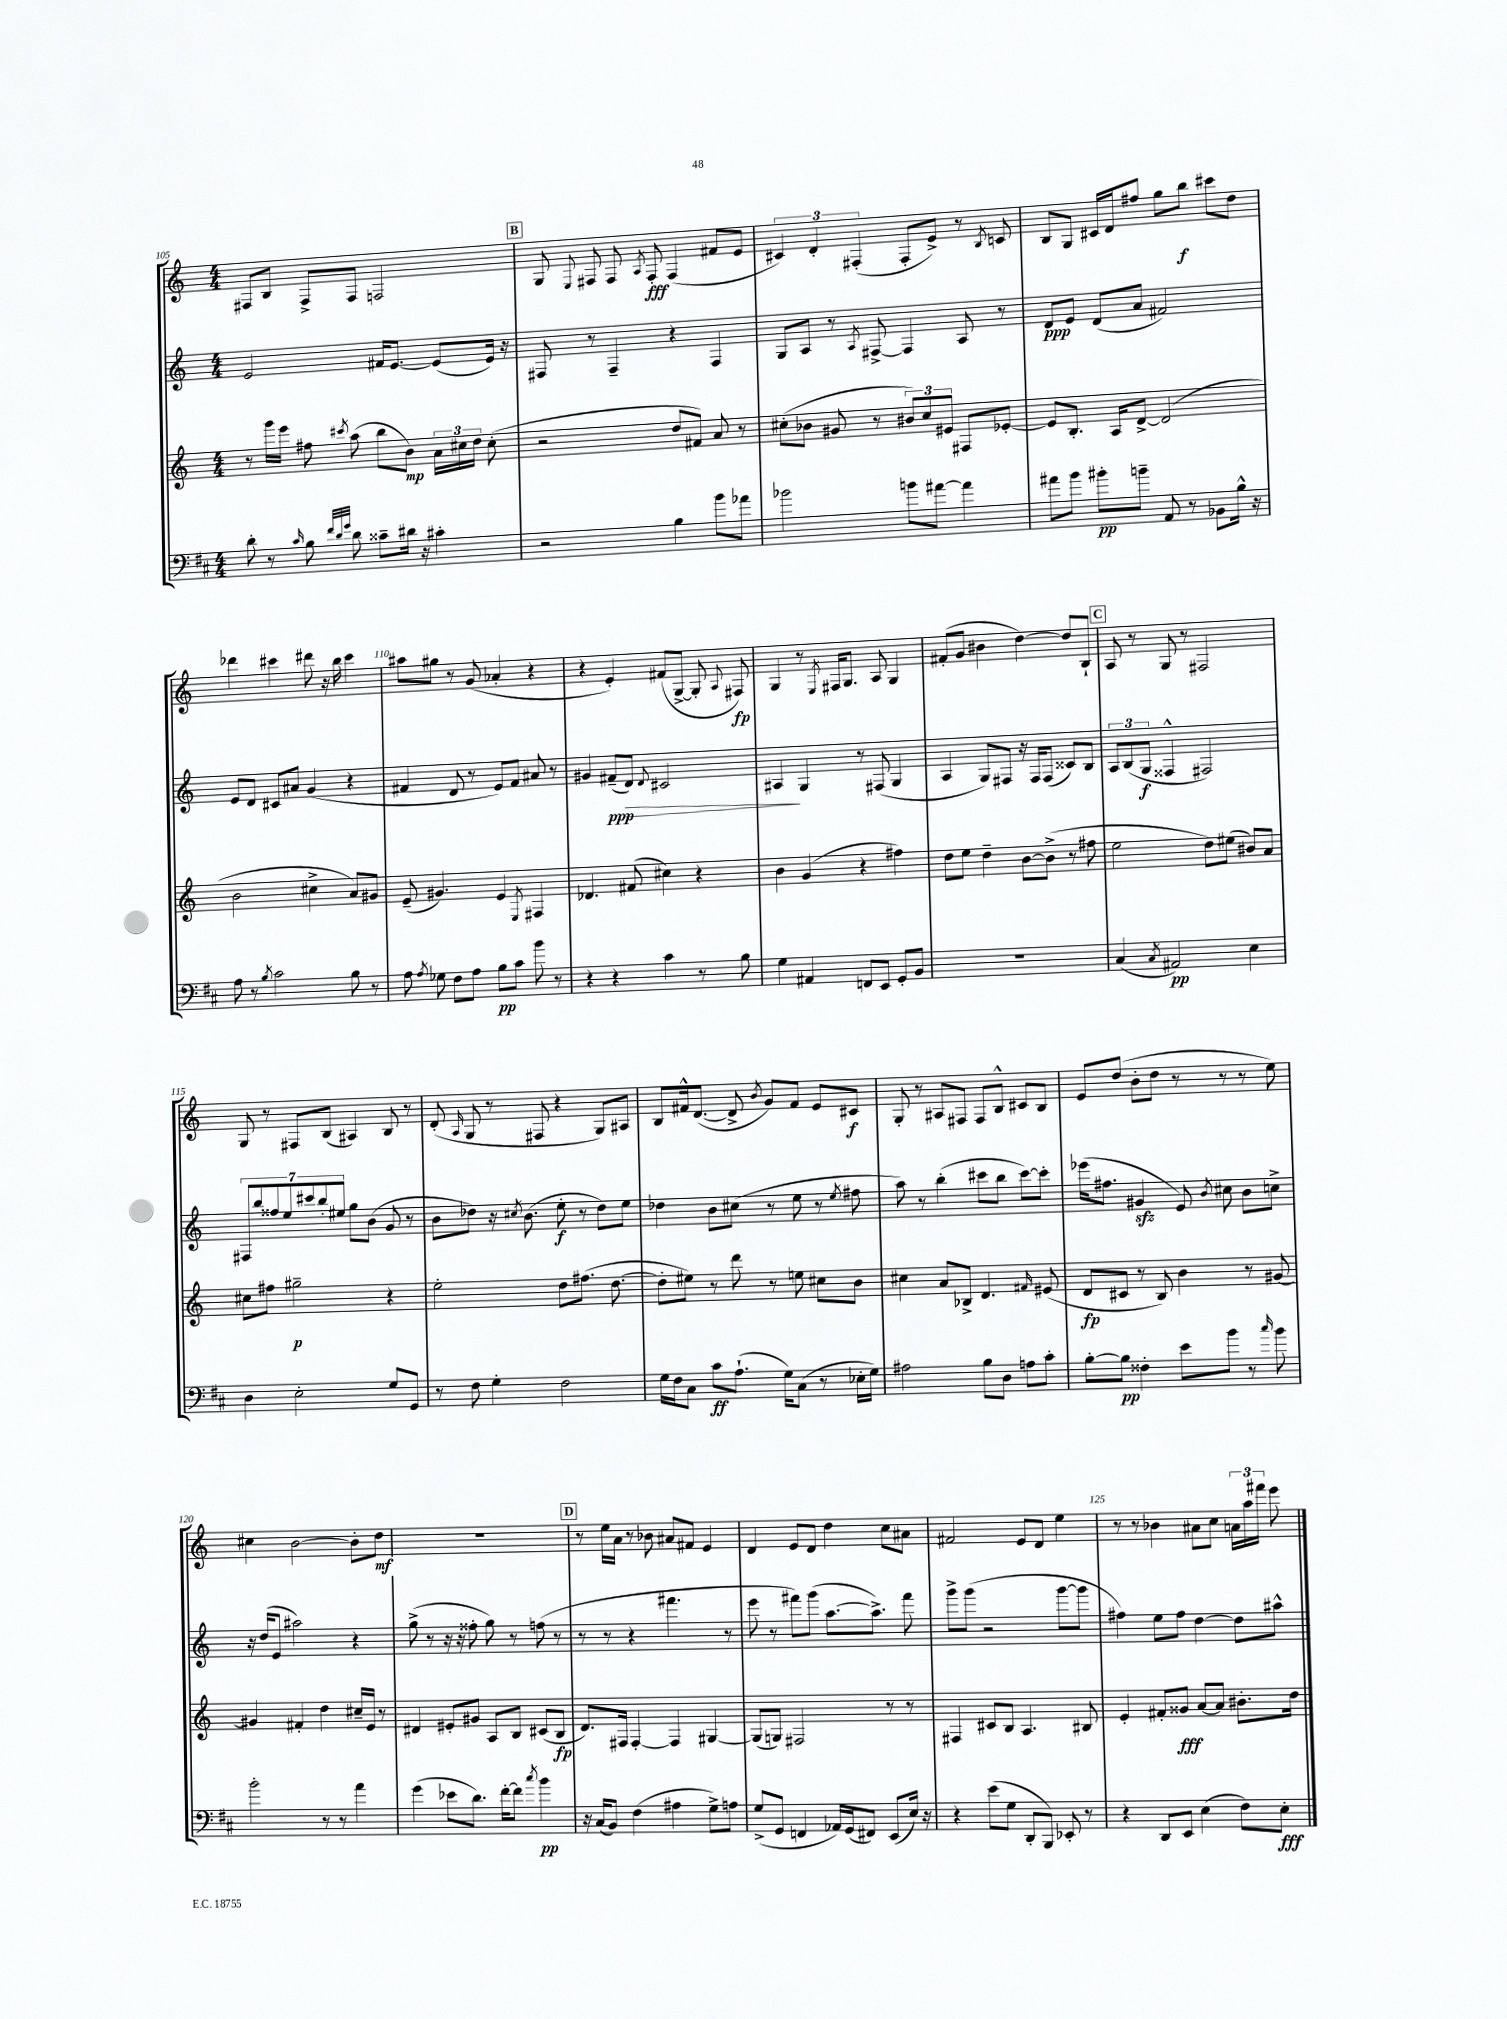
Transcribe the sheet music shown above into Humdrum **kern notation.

**kern	**kern	**kern	**kern
*staff4	*staff3	*staff2	*staff1
*clefF4	*clefG2	*clefG2	*clefG2
*k[f#c#]	*k[]	*k[]	*k[]
*M4/4	*M4/4	*M4/4	*M4/4
8d'	8r	2e	8F#
8r	16ggg	.	8B
.	16eee	.	.
16qqc#	.	.	.
8B	8ff#	.	8F#^
32qqf#	.	.	.
32qqd	.	.	.
32qqg	8qccc#	.	.
8d	(8aa	.	8F#
8c##~	8bb	16f#	2F
.	.	[8.e	.
16d#	8b)	.	.
16r	.	.	.
4c#'	24a	(8e]	.
.	24cc#	.	.
.	24dd	.	.
.	(8cc#'	16e)	.
.	.	16r	.
=	=	=	=
2r	2r	8F#	8G
.	.	.	8qqE
.	.	8r	8F#
.	.	4F#~	8F#
.	.	.	8qA
.	.	.	8F#'
4B	8dd	4r	(4F#
.	8f#)	.	.
8b	8a	4F#	8f#
8a-	8r	.	8e
=	=	=	=
2b-	(8cc#'	8G	6c#)
.	8b-	8A	.
.	.	.	6d'
.	8g#	8r	.
.	.	.	(6F#'
.	.	8qA	.
.	8r	[8F#^	.
8b	12b#)	4F#]	8F#'
.	12cc#	.	.
[8a#	.	.	8e^)
.	12e#	.	.
4a#]	8F#	8A	8r
.	.	.	8qB
.	[8e-'	8r	8c
=	=	=	=
8a#	8e-]	8d	8B
8b	8.B'	8e	8G
8b#'	.	(8d	16c#
.	16A	.	16d
8b~	[8d^	8a	8ff#
8AA	(2d]	2f#)	8gg
8r	.	.	8bb
8BB-	.	.	8ccc#
16B^^	.	.	8dd
16r	.	.	.
=	=	=	=
8A	2b	8e	4ddd-
8r	.	8d	.
8qB	.	.	.
2c#	.	8c#	4ccc#
.	.	8a#	.
.	4cc#^	(4g	8ddd#
.	.	.	16r
.	.	.	16bb
8B	8a)	4r	4ccc#
8r	8g#	.	.
=	=	=	=
8A	(8e~	4f#	8aa#
8qA	.	.	.
8G-	4.g#)	.	8gg#
8F#	.	8d	8r
8A	.	8r	(8g
8B	4e	8e)	4a-'
8c#	.	8f#	.
.	8qE	.	.
8b	4F#	8a#	4r
8r	.	8r	.
=	=	=	=
4r	4.d-	4g#	4r
4r	.	(8f#~	4e')
.	(8f#	8d)	.
.	.	8qqd	.
4c#	4cc#)	2c#	(8f#
.	.	.	[8G^
8r	4r	.	8G']
.	.	.	8qqA
8B	.	.	8F#)
=	=	=	=
4G	4b	4A#	4G
4AA#	(4g	4G	8r
.	.	.	8qE
.	.	.	16F#
.	.	.	8.G
8FF	4r	8r	.
8EE	.	(8F#	8A
8GG'	4ff#)	4G	4G
8BB	.	.	.
=	=	=	=
1r	8dd	4A	(8f#'
.	8ee	.	8g
.	4dd~	8G)	4b#
.	.	8F#	.
.	[8b	16r	[4dd)
.	.	16F#	.
.	(8b^]	(8F#	.
.	8r	8c##)	8dd]
.	8ff#	8B	8B`
=	=	=	=
(4C#	2ee	12A	8A
.	.	(12B	.
.	.	.	8r
.	.	12G	.
8qC#	.	.	.
2AA#)	.	4F##^^	8G
.	.	.	8r
.	8dd)	2F#)	2F#
.	(8ee#	.	.
4E	8b#)	.	.
.	8a	.	.
=	=	=	=
4D	8cc#	14F#	8G
.	.	14bb	.
.	8ff#	.	8r
.	.	14ff##	.
.	.	14ee	.
2E'	2gg#~	.	8F#
.	.	14ccc#	.
.	.	14bb'	.
.	.	.	(8B
.	.	14ee#	.
.	.	8gg	4A#)
.	.	(8b	.
8G	4r	8g	8B
8GG	.	8r	8r
=	=	=	=
8r	2ee'	8b	(8d'
.	.	.	16qqA
8F#	.	8dd-)	8G
4G'	.	16r	8r
.	.	8qcc#	.
.	.	(8.b	.
.	.	.	8F#
2F#	8dd	8ee'	4r
.	(8.ff#	8r	.
.	.	8dd-)	8G)
.	[8.dd	.	.
.	.	8ee	8A#
=	=	=	=
16G	8dd']	4dd-	8B
16F#	.	.	.
8C#	8ee#)	.	16f#^^
.	.	.	([8.d
8c#	8r	8b	.
(8.A`	8ddd	(8cc#	8d^]
.	.	.	8qb
.	8r	8r	8g)
16G)	.	.	.
(8C#	8ee	8ee	8f#
8r	8cc#	8r	8e
.	.	8qee	.
16E-'	8b	8ff#	8c#
16G)	.	.	.
=	=	=	=
2A#	4cc#	8aa)	8G'
.	.	8r	8r
.	8a	(4bb'	8A#
.	8B-^	.	8F#
8B	4.d	8ccc#	8F#
8D	.	8bb	8B^^
8A	.	[8ccc#)	8c#
.	16qqf#	.	.
8c#'	(8e#	8ccc#']	8B
=	=	=	=
[8B'	8d	(16eee-	8e
.	.	8.ff#	.
8B]	8c#	.	(8dd
4F##'	8r	4g#	8b'
.	8B)	.	8dd
8e	4b	8e)	8r
.	.	8qb	.
8b	.	8cc#	8r
8r	8r	8b	8r
16qqcc#	.	.	.
8b	[8g#	8cc^	8ee)
=	=	=	=
2b'	4g#]	16r	4cc#
.	.	(16dd	.
.	.	8e	.
.	4f#'	2aa#)	[2b
8r	4dd	.	.
8r	.	.	.
4a	16cc#~	4r	8b']
.	16e	.	.
.	8r	.	8dd
=	=	=	=
(4g	4d#	(8gg^	1r
.	.	8r	.
8e-	8e#'	16r	.
.	.	16r	.
8.d)	8g#	8ff##'	.
.	8A	8gg)	.
[16f#'	.	.	.
8f#]	8B	8r	.
8qcc#	.	.	.
4b	(8c#	(8ff	.
.	8B	8r	.
=	=	=	=
16r	8.d)	8r	8r
(16C#	.	.	.
8BB)	.	8r	16ee
.	16F#	.	16a
(4F#	[4F#'	4r	8r
.	.	.	8b-
4A#	4F#]	4.fff#	8a#
.	.	.	8f#
8G^)	[4G#	.	4e
8A	.	8r	.
=	=	=	=
(8G^	(8G#]	8eee	4d
8GG	8G)	8r	.
4FF	2F#	8fff#)	8e
.	.	(8ggg	8d
16AA-)	.	[8.aa	4dd
(16GG	.	.	.
8FF#)	.	.	.
.	.	8.aa^])	.
(8EE	8r	.	8cc
16E)	8r	8fff#	8a#
16r	.	.	.
=	=	=	=
4r	4F#	8ggg^	2f#
.	.	(8ggg	.
(8e	8c#	2r	.
8G	8B	.	.
8DD'	4.A	.	8e
8BBB)	.	.	8d
8EE-'	.	[8ggg	4ee
8r	8B#	8ggg]	.
=	=	=	=
4r	4e'	4ff#)	8r
.	.	.	8r
8DD	8f#'	8ee	4b-
8EE	8g##	8ff#	.
(4E	[8a	[4dd	8a#
.	8a]	.	8cc
8F#)	8.b#'	8dd]	24a
.	.	.	24aa
.	.	.	24fff#
8E'	.	8aa#^^	8eee
.	16dd	.	.
==	==	==	==
*-	*-	*-	*-
